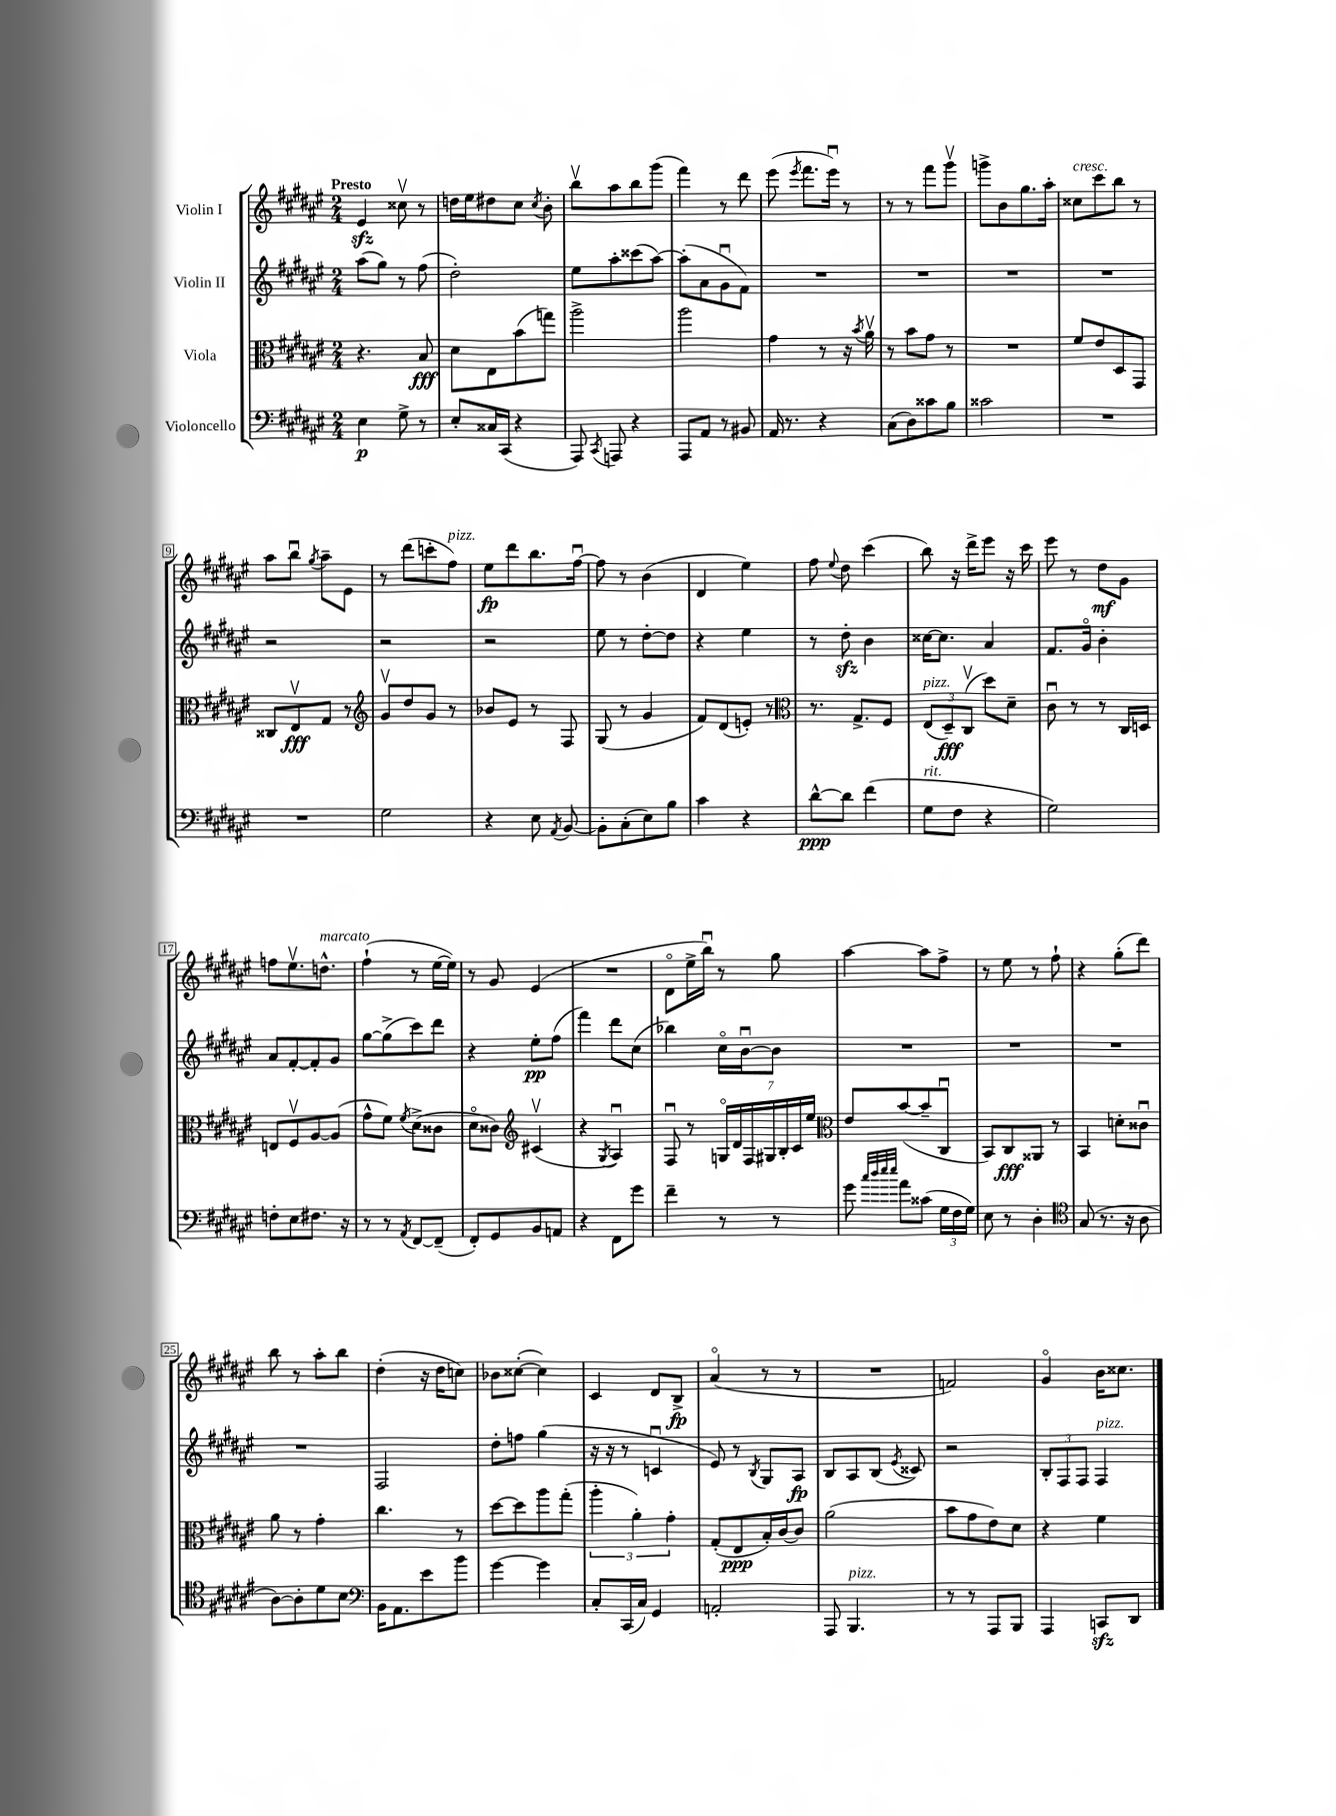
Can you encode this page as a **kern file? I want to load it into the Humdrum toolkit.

**kern	**kern	**kern	**kern
*staff4	*staff3	*staff2	*staff1
*clefF4	*clefC3	*clefG2	*clefG2
*k[f#c#g#d#a#e#]	*k[f#c#g#d#a#e#]	*k[f#c#g#d#a#e#]	*k[f#c#g#d#a#e#]
*M2/4	*M2/4	*M2/4	*M2/4
4E#\	4.r	(8aa#\L	4e#/
.	.	8gg#\J)	.
8G#^\	.	8r	8cc##v\
8r	8B/	(8ff#\	8r
=	=	=	=
8E#'/L	8d#\L	2dd#'\)	16dd\LL
.	.	.	16ee#\J
16C##/L	8E#\	.	8dd#\
(16CC#/JJ	.	.	.
4r	(8b\	.	8cc#\J
.	.	.	8qcc#/
.	8gg\J)	.	8b'\
=	=	=	=
8AAA#/)	2aa#^\	8ee#\L	8bbv\L
8qCC#/	.	.	.
8AAA/	.	8aa#'\	8aa#\
4r	.	(8ccc##\	8bb\
.	.	[8aa#\J)	(8ggg#\J
=	=	=	=
8AAA#/L	2aa#\	(8aa#'\]L	4fff#\)
8AA#/J	.	8a#\	.
8r	.	8g#u\	8r
8BB#/	.	8f#\J)	8ddd#\
=	=	=	=
16AA#/	4g#\	2r	(8eee#\
8.r	.	.	.
.	.	.	8qeee#/
.	.	.	8.fff#\L
4r	8r	.	.
.	.	.	16eee#u\Jk)
.	16r	.	8r
.	8qb/	.	.
.	16a#v\	.	.
=	=	=	=
(8C#\L	8r	2r	8r
8D#\)	8b\L	.	8r
8c##\	8g#\J	.	8fff#\L
8B\J	8r	.	8ggg#v\J
=	=	=	=
2c##\	2r	2r	8ggg^\L
.	.	.	8b\
.	.	.	8.gg#\
.	.	.	16aa#'\Jk
=	=	=	=
2r	8f#/L	2r	8cc##\L
.	8e#/	.	8ccc#\
.	8D#/	.	8bb\J
.	8GG#/J	.	8r
=	=	=	=
2r	8C##/L	2r	8aa#\L
.	8E#v/	.	8bbu\J
.	.	.	8qgg#/
.	8G#/J	.	8aa#~\L
.	8r	.	8e#\J
=	=	=	=
*	*clefG2	*	*
2G#\	8g#v/L	2r	8r
.	8dd#/	.	(8ddd#\L
.	8g#/J	.	8ccc'\
.	8r	.	8ff#\J)
=	=	=	=
4r	8b-/L	2r	8ee#\L
.	8e#/J	.	8ddd#\
8E#\	8r	.	8.bb\
8qAA#/	.	.	.
[8BB/	8F#/	.	.
.	.	.	[16ff#u\Jk
=	=	=	=
8BB'\]L	(8G#/	8ee#\	8ff#\]
(8C#'\	8r	8r	8r
8E#\)	4g#/	[8dd#'\L	(4b\
8B\J	.	8dd#\]J	.
=	=	=	=
4c#\	8f#/L)	4r	4d#/
.	(8d#/	.	.
4r	8e'/J)	4ee#\	4ee#\)
.	8r	.	.
=	=	=	=
*	*clefC3	*	*
[8d#^^\L	8.r	8r	8ff#\
.	.	.	8qqee#/
8d#\]J	.	8dd#'\	8dd#\
.	8.G#^/L	.	.
(4f#\	.	4b\	(4ccc#\
.	8F#/J	.	.
=	=	=	=
8G#\L	(12E#/L	[16cc##\LK	8bb\)
.	.	8.cc##\]J	.
.	12D#~/)	.	.
8F#\J	.	.	16r
.	(12C#v/J	.	.
.	.	.	16ddd#^\LK
4r	8dd#\L)	4a#/	8eee#\J
.	8d#~\J	.	16r
.	.	.	16ccc#\
=	=	=	=
2G#\)	8c#u\	8.f#/L	8eee#\
.	8r	.	8r
.	.	16g#o/Jk	.
.	8r	4b'\	8dd#\L
.	16C#/LL	.	8g#\J
.	16D/JJ	.	.
=	=	=	=
8F'\L	8E/L	8a#/L	8ff\L
8E#\	8F#v/	[8f#'/	8.ee#v\
8.F#\J	[8A#/	8f#'/]	.
.	.	.	8.dd^^\J
.	(8A#/]J	8g#/J	.
16r	.	.	.
=	=	=	=
8r	8g#^^\L	[8gg#\L	(4ff#`\
8r	8f#\J)	(8gg#^\]	.
8qAA#/	8qf#/	.	.
[8FF#/L	(8d#^\L	8ccc#\)	8r
(8FF#~/]J	8c##\J	8ddd#\J	[16ee#\LL
.	.	.	16ee#\]JJ)
=	=	=	=
8FF#'/L)	8d#o\L	4r	8r
8GG#/	8c##\J)	.	8g#/
*	*clefG2	*	*
8BB/	(4c#v/	8ee#'\L	(4e#/
8AA/J	.	(8ff#\J	.
=	=	=	=
4r	4r	4fff#\)	2r
.	8qG#/	.	.
8FF#\L	4A#u/)	8ddd#\L	.
8g#\J	.	(8cc#\J	.
=	=	=	=
4f#~\	8F#u/	4bb-\)	8d#o\L
.	8r	.	16ee#^\L
.	.	.	16bbu\JJ)
8r	28Go/LL	16cc#o\LL	8r
.	28d#/	.	.
.	.	[16bu\J	.
.	28F#/	.	.
.	28G#/	.	.
8r	.	8b\]J	8gg#\
.	28B'/	.	.
.	28c#/	.	.
.	28ee#/JJ	.	.
=	=	=	=
*	*clefC3	*	*
8g#\	8e#/L	2r	[4aa#\
32qqcc#/LLL	.	.	.
32qqdd#/	.	.	.
32qqee#/	.	.	.
32qqee#/JJJ	.	.	.
8a#\L	([8b/	.	.
(8c##\J	8b~/]	.	8aa#\]L
24G#\LL	8C#u/J	.	8ff#^\J
24F#\	.	.	.
24G#\JJ)	.	.	.
=	=	=	=
8E#\	8BB/L)	2r	8r
8r	8C#/	.	8ee#\
4D#'\	8AA##/J	.	8r
.	8r	.	8ff#`\
=	=	=	=
*clefC4	*	*	*
(8G#/	4BB/	2r	4r
8.r	.	.	.
.	8d'\L	.	(8gg#'\L
16r	.	.	.
8A#\	8c##u\J	.	8ddd#\J)
=	=	=	=
[8A#\L)	8a#\	2r	8bb\
8A#'\]	8r	.	8r
8d#\	4g#'\	.	8aa#'\L
8B\J	.	.	8bb\J
=	=	=	=
*clefF4	*	*	*
16BB\LK	4.cc#\	2F#/	(4dd#'\
8.AA#\	.	.	.
8e#\	.	.	16r
.	.	.	16dd#\LK
8b\J	8r	.	8cc\J)
=	=	=	=
[4g#\	[8dd#\L	8dd#'\L	8b-\L
.	8dd#\]	8ff\J	([8cc##'\J
4g#\]	8aa#\	(4gg#\	4cc##\])
.	(8gg#'\J	.	.
=	=	=	=
8C#'/L	6aa#'\	16r	4c#/
.	.	16r	.
(16CC#/L	.	8r	.
.	6a#'\)	.	.
16C#/JJ)	.	.	.
4GG#/	.	4cu/	8d#/L
.	6g#'\	.	.
.	.	.	8B^/J
=	=	=	=
2AA'/	(8G#'/L	8e#/)	(4a#o/
.	8E#/	8r	.
.	.	8qB/	.
.	16B'/L)	8G#/L	8r
.	[16c#/J	.	.
.	8c#/]J	8A#/J	8r
=	=	=	=
8AAA#/	(2a#\	8B/L	2r
4.BBB/	.	8A#/	.
.	.	(8B/J	.
.	.	8qe#/	.
.	.	8c##/)	.
=	=	=	=
8r	8b\L	2r	2f/)
8r	8g#\	.	.
8AAA#/L	8e#\)	.	.
8BBB/J	8d#\J	.	.
=	=	=	=
4AAA#/	4r	12B'/L	4g#o/
.	.	12F#/	.
.	.	12F#/J	.
8CC/L	4f#\	4F#/	16b\LK
.	.	.	8.cc##\J
8DD#/J	.	.	.
==	==	==	==
*-	*-	*-	*-
